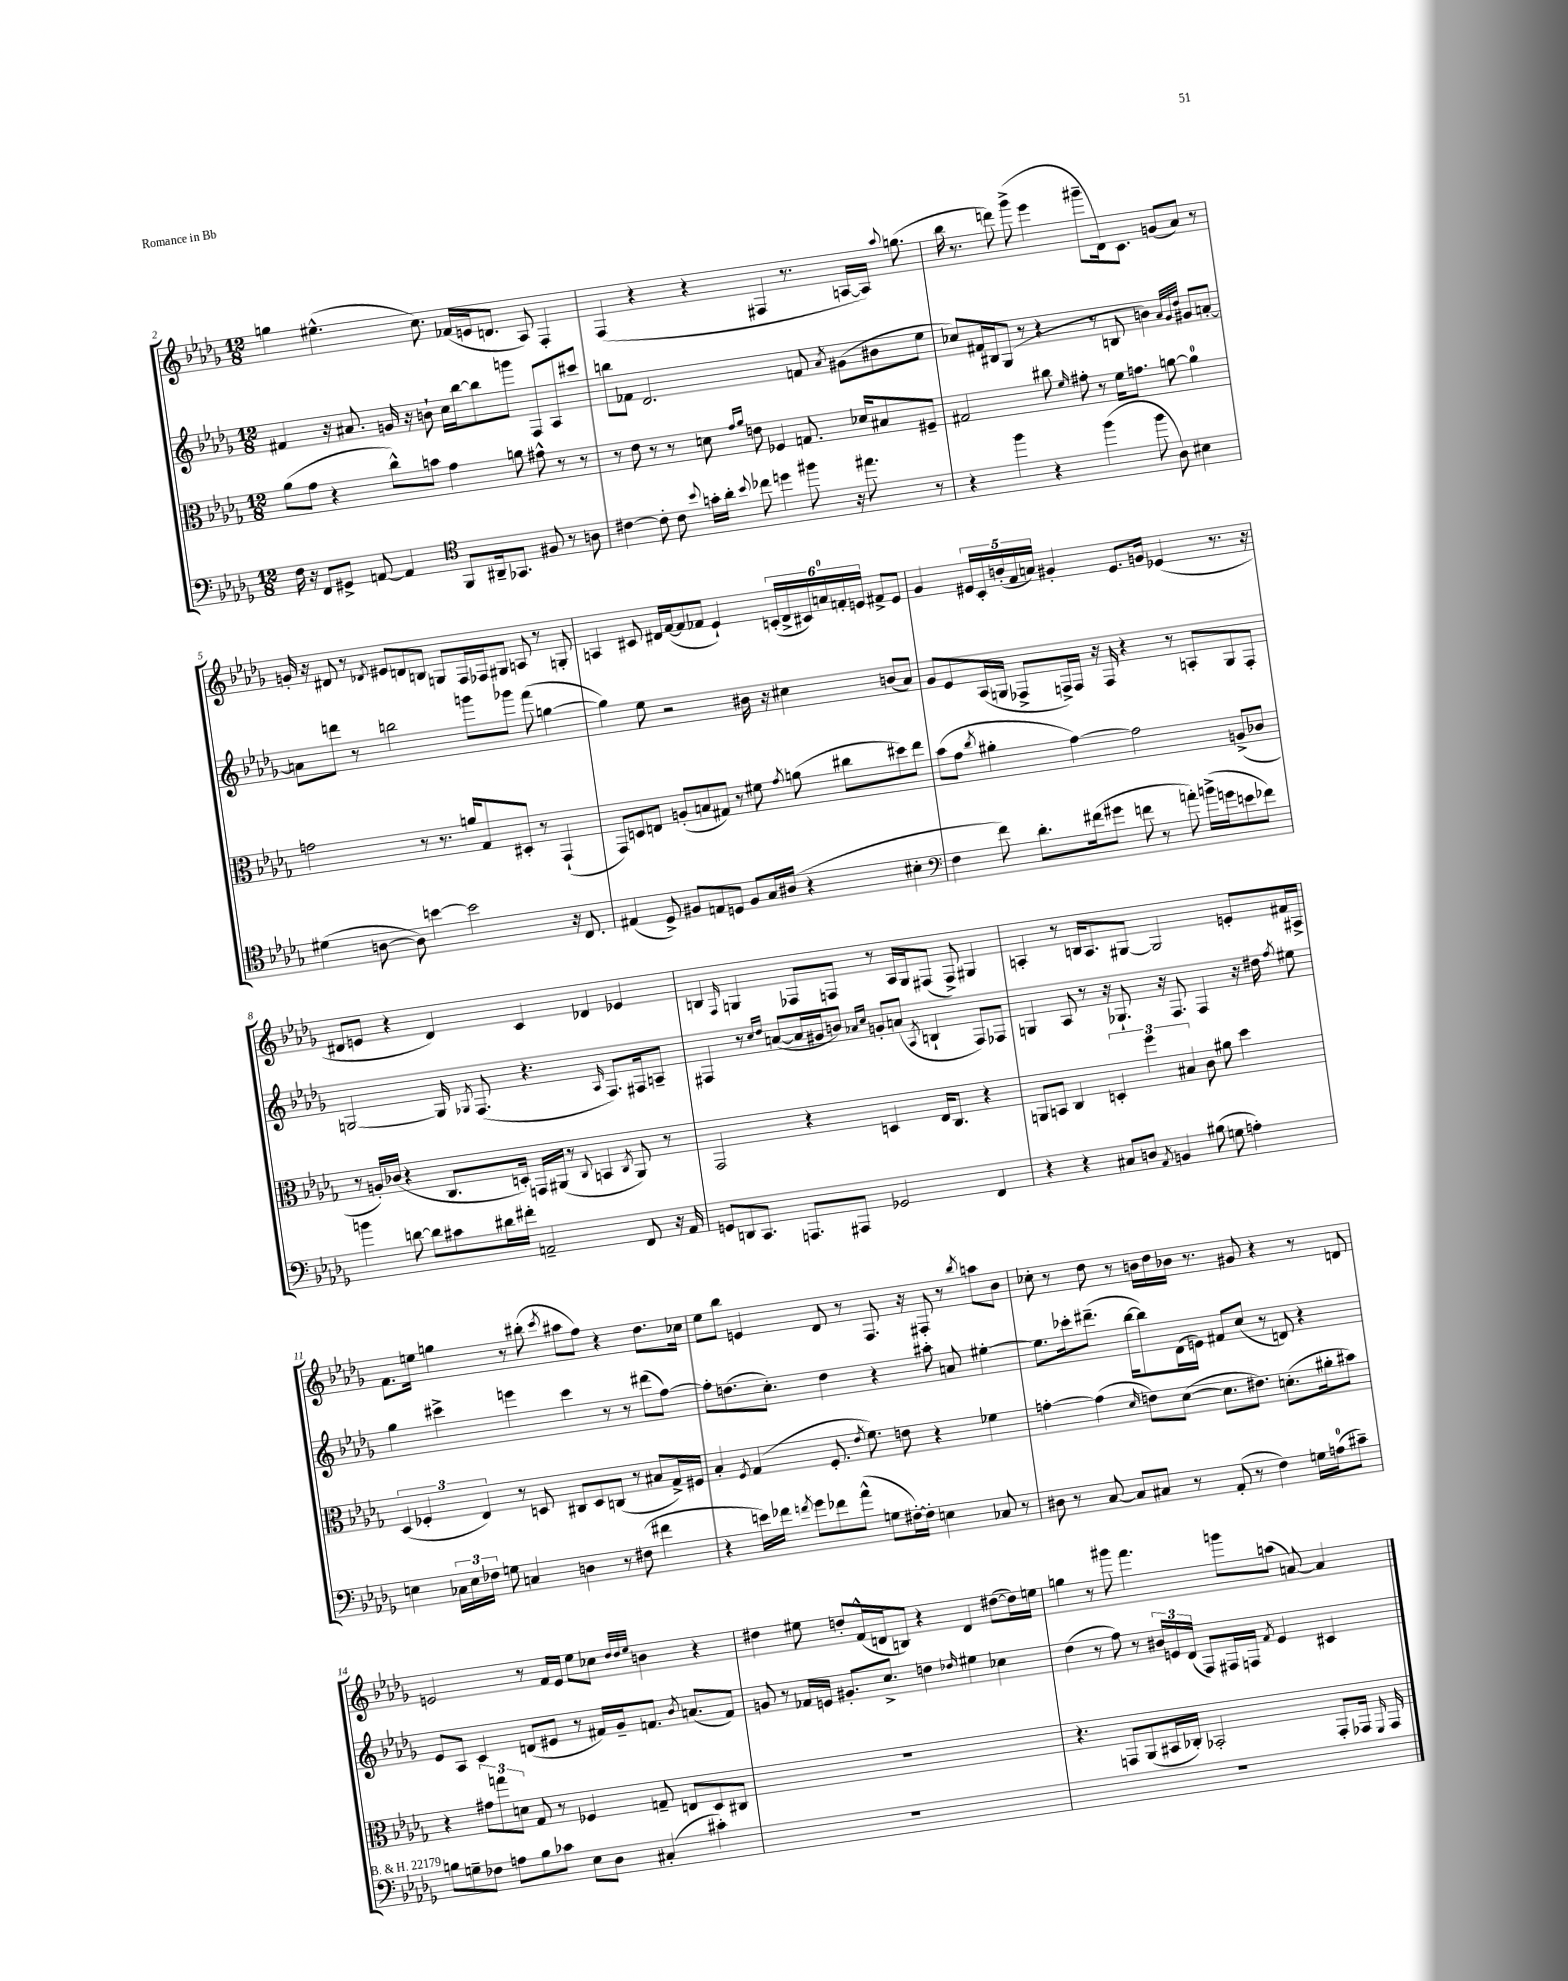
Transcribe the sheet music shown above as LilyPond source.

<<
\new StaffGroup <<
\new Staff = "s0" {
    \clef treble \key des \major \numericTimeSignature \time 12/8
    \autoBeamOff g''4 eis''4.-^( c''8.) fes'16[( e'16 d'8.] aes8) f4-. |
    f4( r4 r4 fis4 r8. a16[~ a16]) \appoggiatura { aes''8 } g''8.( |
    bes''16 r8. d'''8) ges'''8->( ees'''4 gis'''8[-- des'16) c'8.] g'8[( aes'8]) r8 |
    g'16-. r16 dis'8 r8 \acciaccatura { des'8 } eis'8[ d'8 b8] g8[ f16 fes16 gis8] a8 r8 g8-. |
    a4 cis'8 dis'16[ f'16~( f'8 fes'8] ees'4-!) \tuplet 6/4 { c'16[-.( dis'16-> cis'16) a'16-0 f'16-. e'16] } fis'8[-> e'8] |
    ges'4 \tuplet 5/4 { eis'16[ c'16-. b'16-.( f'16 a'16]) } gis'4-. eis'8.[ g'16] ees'4( r8. r16 |
    dis'8[ e'8] r4 dis'4) c'4 des'4 ees'4 |
    b4 \grace { f16 } g4 fes8[ f8] r8 aes16[ g16 fis8]( fis8->) gis4 |
    a4-. r8 b16[ a8. gis8]~ gis2 e'8[-. fis'16 ais16]-> |
    f'8.[ e''16] g''4 r8 bis''8-.( \acciaccatura { c'''8 } ais''8[ f''8]) r4 des''8.[ ces''16] |
    ees''8[ bes''8] e'4 des'8 r8 f8. r16 fis8-. r8 \acciaccatura { bes''8 } a''8[ bes'8] |
    ces''8-. r8 des''8 r8 b'16[ des''16 bes'16] r8. gis'8 r4 r8 d'8 |
    e'2 r8 f'16[ e'16] ees''8[ ces''8] \grace { des''32[ des''32 ees''32] } b'4 r4 |
    dis''4 eis''8 d''8[-. f'16-^( d'16 b8]) r4 d'4 dis''8[~( dis''16) e''16] |
    g''4 r8 gis'''8 f'''4. g'''8[ a''8]( a'8~) a'4 \bar "|." |
}
\new Staff = "s1" {
    \clef treble \key des \major \numericTimeSignature \time 12/8
    \autoBeamOff fis'4 r16 ais'8. g'16 r16 b'8-! c''16[ bes''16~ bes''8 g'''8] f8[ aes8 cis'''8] |
    b''8[ fes'8] des'2. f'8 \acciaccatura { aes'8 } gis'8[( bis'8 ees''8] |
    ces''8[) fis'16 bis16 ges8]( r8 r4 r8 b8 b'4) \grace { aes'32[ ges'32 des''32] } gis'8[ a'8]~-. |
    a'8[ d'''8] r8 b''2 g'''8[ ges'''8] f'''8( g''4~ |
    g''4) ees''8 r2 bis'16 r16 cis''4 b'8[( aes'8]) |
    ges'8[ ees'8 aes16( g16] fes8[-> f16->) f16] r16 f16 r4 r8 a8[-. g8 f8]-. |
    g2~ g16 \acciaccatura { ges8 } f8.( r4. \grace { aes16 } f8.[) fis16 a8]-- |
    fis4 r8 \grace { c''16[ des''16] } a'8[~( a'16 gis'16 b'8]) \grace { aes'16[ c''16] } g'8[-. a'8]( \acciaccatura { aes8 } b4-! fis8[) fes8] |
    g4 aes8 r8 r16 ges8.-! r16 f8. f4 r16 dis''16 \acciaccatura { f''8 } eis''8 |
    ges''4 cis'''4-> e'''4 cis'''4 r8 r8 dis'''8[( f''8]~) |
    f''8[-. d''8.( c''8.]-.) d''4 r4 ais''8-. a'8 eis''4~-. |
    eis''8.[ ces'''16-. dis'''8.]--( bes''16[~ bes''8) des'16( e'16]) fis'8[ c''8]( r8 d'8) r4 |
    ees'8[ aes8] c'4 d'8[( eis'8] r8 fis'16[) ges'16-- f'8.] \acciaccatura { bes'8 } a'8.[( f'8]) |
    g'8 r8 fes'16[ e'16] gis'8.[-. c''8.]-> d''4 \grace { des''16 } eis''4 ces''4 |
    des''4( r8 f''8) r8 \tuplet 3/2 { bis'16[ e'16 des'16]( } f8[) fis16 f16] \acciaccatura { f'8 } e'4 cis'4 \bar "|." |
}
\new Staff = "s2" {
    \clef alto \key des \major \numericTimeSignature \time 12/8
    \autoBeamOff aes'8[( ges'8] r4 c''8[-^) b'8] ges'4 a'8 gis'8-^ r8 r8 |
    r8 ees'8 r8 r8 d'8 \grace { ges'16[ aes'16] } e'8 fes4 g8. des'16[ bis8 fis8]-- |
    gis2 cis''8 \grace { f'16 } gis'8-. r8 f'16[ g'8.] a'8~ a'4-0 |
    g'2 r8 r8. a'16[ ges8 dis8]-. r8 ges,4-!( |
    ges,8[) d8 e8] a8[-.( b8 gis8]) r8 fis'8 \acciaccatura { ges'8 } a'8( cis''8[ dis''8) ees''8] |
    bes'8[( ges'8] \acciaccatura { c''8 } ais'4-. ges'4~) ges'2 a8[->( ces'8] |
    r8 a16[-.) ces'16]( r4 c8.[ d16]-.) g,16[ ais,16]( r8 \appoggiatura { c8 } b,4 \acciaccatura { c8 } ais,8) r8 |
    ges,2 r4 d4 ees16[ c8.] r4 |
    a,8[ b,8] c4 \tuplet 3/2 { d4-. f''4 bis4 } c'8 ais'8 des''4 |
    \tuplet 3/2 { des4( fes4-. ees4) } r8 d8 cis8[ d8 c8]( r8 bis8[ ges16->) fis16] |
    bes4-. \acciaccatura { f8 } ges4( f8.-. \acciaccatura { ees'8 } f'8.) e'8 r4 fes'4 |
    g'4~-. g'4( \grace { des'16 } e'8[) des'8]~( des'8.[ eis'8.]) d'8.[-.( ais'16-. bis'8]) |
    r4 \tuplet 3/2 { gis'8[ g''8 d'8] } ges8 r8 fes4 g8-- e8[ des8 cis8] |
    R1. |
    r4. g,8[ aes,8( bis,16 ces16]-.) bes,2-. g,8[-. ges,16] \grace { f,16 } ges,16 \bar "|." |
}
\new Staff = "s3" {
    \clef bass \key des \major \numericTimeSignature \time 12/8
    \autoBeamOff f16 r16 f,8[ gis,8]-> a,8~ a,4 \clef tenor f,8[ ais,16-- ges,8.] fis8 r8 a8 |
    cis'4~ cis'8-. cis'8 \appoggiatura { bes'8 } g'16[-. aes'16]-. \appoggiatura { bes'8 } ces''8 d''4 fis''8 r16 eis''8. r8 |
    r4 f''4 r4 f''4( f''8 aes8) bis4 |
    dis'4( a8~ a8) b'4~ b'2 r16 c8. |
    eis4( des8->) fis8[ e8 d8] fis8[ ges16 ais16]( r4 bis4-. |
    \clef bass f4 f'8) des'8.[-. fis'16( gis'8] f'8 r8 a'8-.) b'16[->( g'16 e'8 fes'8]) |
    b'4 d'8~ d'8[ cis'8 dis'16 fis'16]-. a,2-- f,8 r16 a,16 |
    g,8[ d,8 c,8.] a,,8.[ ais,,8] ges,2 f,4 |
    r4 r4 cis8[ d8] \acciaccatura { aes,8 } b,4 bis8( g8 a4-.) |
    e4 \tuplet 3/2 { ces16[ e16 fes16] } g8 c4 d4 r8 fis8( fis'4 |
    r4 e'16[) fes'16] \acciaccatura { f'8 } ges'8[ fes'8 aes'8]-^( g8[ fis16~-.) fis16]-. e4 ces8 r8 |
    dis8 r8 c8~ c8[ cis8] r8 aes,8-.( r8 f4) g16[ a16-0( cis'8]--) |
    b8[ g8-- fes8] a8[ b8 ces'8] ees8[ des8] cis4-.( cis'4-.) |
    R1. |
    R1. \bar "|." |
}
>>
>>
\layout { \context { \Score currentBarNumber = #2 } }
